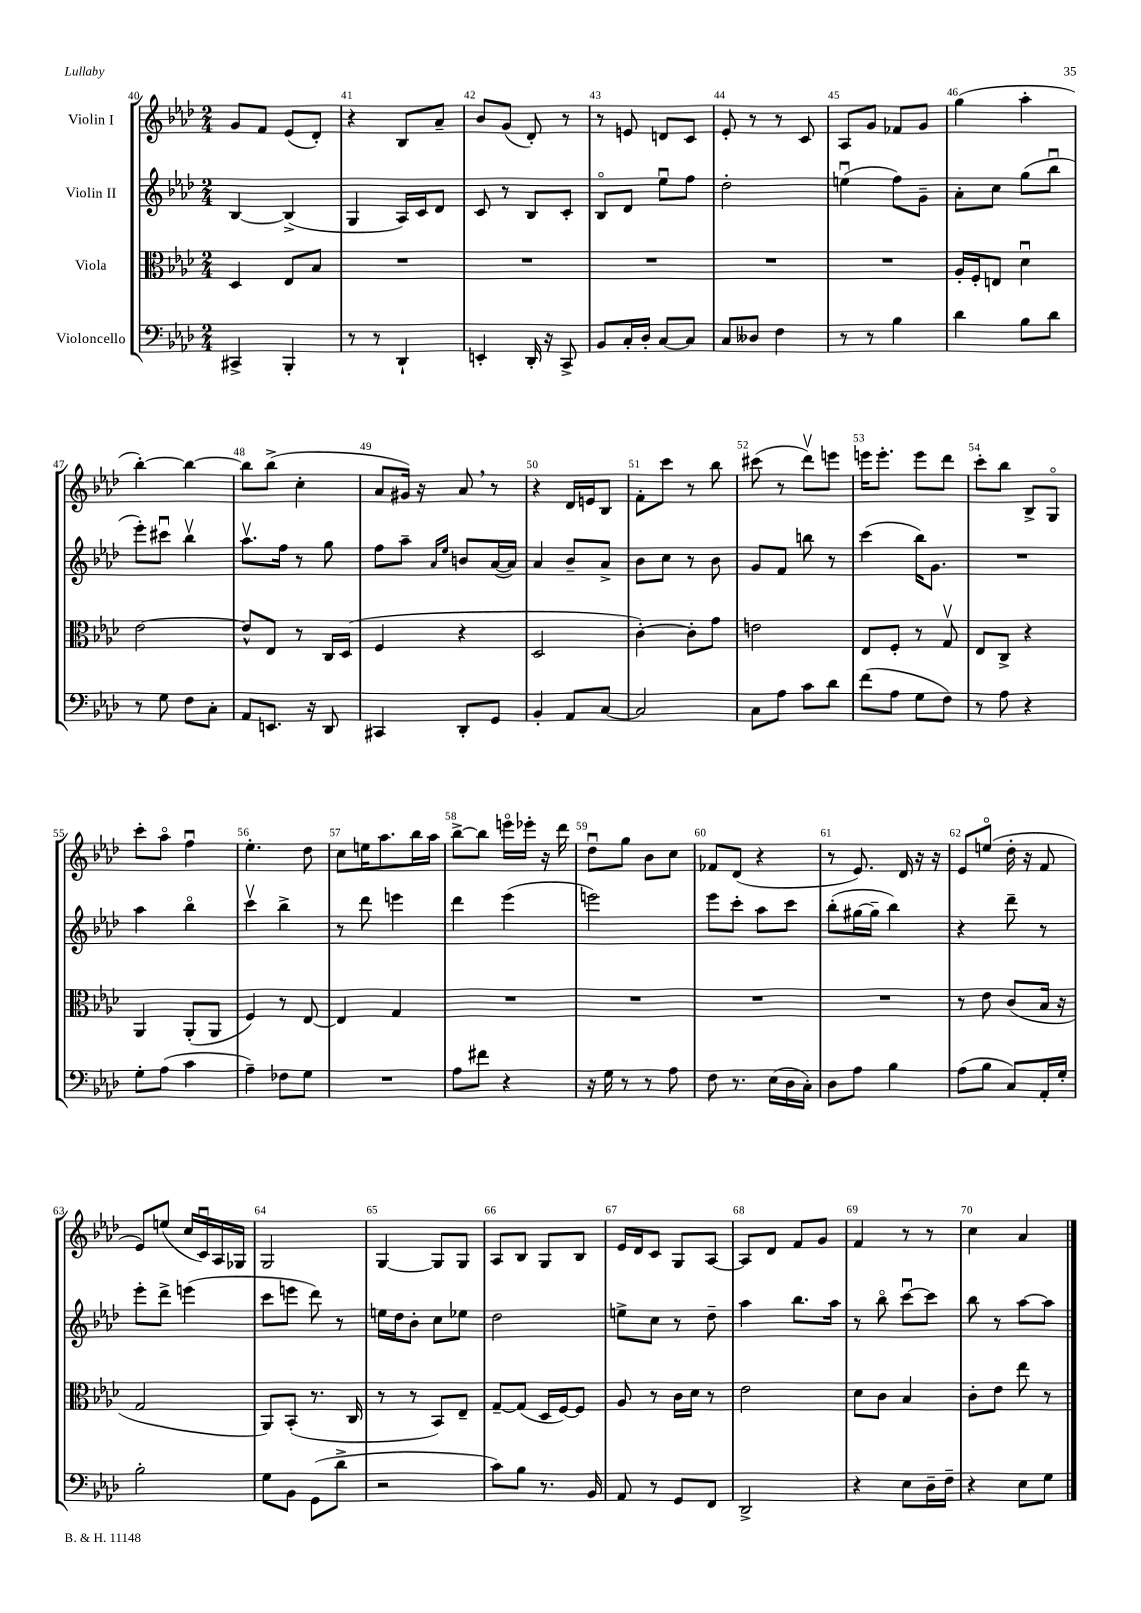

**kern	**kern	**kern	**kern
*staff4	*staff3	*staff2	*staff1
*clefF4	*clefC3	*clefG2	*clefG2
*k[b-e-a-d-]	*k[b-e-a-d-]	*k[b-e-a-d-]	*k[b-e-a-d-]
*M2/4	*M2/4	*M2/4	*M2/4
4CC#^	4D-	[4B-	8g
.	.	.	8f
4BBB-'	8E-	(4B-^]	(8e-
.	8B-	.	8d-')
=	=	=	=
8r	2r	4G	4r
8r	.	.	.
4DD-`	.	16A-)	8B-
.	.	16c	.
.	.	8d-	8a-~
=	=	=	=
4EE'	2r	8c	8b-
.	.	8r	(8g
16DD-'	.	8B-	8d-')
16r	.	.	.
8CC^	.	8c'	8r
=	=	=	=
8BB-	2r	8B-o	8r
16C'	.	8d-	8e
16D-'	.	.	.
[8C	.	8ee-u	8d
8C]	.	8ff	8c
=	=	=	=
8C	2r	2dd-'	8e-'
8D--	.	.	8r
4F	.	.	8r
.	.	.	8c
=	=	=	=
8r	2r	(4eeu	8A-
8r	.	.	8g
4B-	.	8ff)	8f-
.	.	8g~	8g
=	=	=	=
4d-	16A-'	8a-'	(4gg
.	16F'	.	.
.	8E	8cc	.
8B-	4d-u	(8gg	4aa-'
8d-	.	8bb-u	.
=	=	=	=
8r	[2e-	8eee-')	[4bb-')
8G	.	8ccc#u	.
8F	.	4bb-v	4bb-_
8C'	.	.	.
=	=	=	=
8AA-	8e-^^]	8.aa-v	8bb-]
8.EE	8E-	.	(8bb-^
.	.	16ff	.
.	8r	8r	4cc'
16r	.	.	.
8DD-	16C	8gg	.
.	(16D-	.	.
=	=	=	=
4CC#	4F	8ff	8a-
.	.	8aa-~	16g#)
.	.	.	16r
.	.	16qqa-	.
.	.	16qqee-	.
8DD-'	4r	8b	8a-
8GG	.	([16a-	8r
.	.	16a-])	.
=	=	=	=
4BB-'	2D-	4a-	4r
8AA-	.	8b-~	16d-
.	.	.	16e
[8C	.	8a-^	8B-
=	=	=	=
2C]	[4c')	8b-	8f'
.	.	8cc	8ccc
.	8c']	8r	8r
.	8g	8b-	8bb-
=	=	=	=
8C	2e	8g	(8ccc#
8A-	.	8f	8r
8c	.	8bb	8ddd-v)
8d-	.	8r	8eee
=	=	=	=
(8f	8E-	(4ccc	16eee
.	.	.	8.eee'
8A-	8F'	.	.
8G	8r	16bb-)	8eee
.	.	8.g	.
8F)	8Gv	.	8ddd-
=	=	=	=
8r	8E-	2r	8ccc'
8A-	8C^	.	8bb-
4r	4r	.	8B-^
.	.	.	8Go
=	=	=	=
8G'	4AA-	4aa-	8ccc'
(8A-	.	.	8aa-o
4c	(8AA-'	4bb-o	4ffu
.	8AA-	.	.
=	=	=	=
4A-~)	4F)	4cccv	4.ee-'
8F-	8r	4bb-^	.
8G	[8E-	.	8dd-
=	=	=	=
2r	4E-]	8r	8cc
.	.	8ddd-	16ee
.	.	.	8.aa-
.	4G	4eee	.
.	.	.	16bb-
.	.	.	16aa-
=	=	=	=
8A-	2r	4ddd-	[8bb-^
8f#	.	.	8bb-]
4r	.	(4eee-	16eeeo
.	.	.	16eee-'
.	.	.	16r
.	.	.	16ddd-
=	=	=	=
16r	2r	2eee)	8dd-u
16G	.	.	.
8r	.	.	8gg
8r	.	.	8b-
8A-	.	.	8cc
=	=	=	=
8F	2r	8eee-	8f-
8.r	.	8ccc'	(8d-
.	.	8aa-	4r
(16E-	.	.	.
16D-	.	8ccc	.
16C')	.	.	.
=	=	=	=
8D-	2r	(8bb-'	8r
8A-	.	[16gg#	8.e-)
.	.	16gg#~]	.
4B-	.	4bb-)	.
.	.	.	16d-
.	.	.	16r
.	.	.	16r
=	=	=	=
(8A-	8r	4r	8e-
8B-	8e-	.	(8eeo
8C)	(8c	8ddd-~	16dd-'
.	.	.	16r
16AA-'	16B-	8r	8f
16G'	16r	.	.
=	=	=	=
2B-'	2G	8eee-'	8e-)
.	.	8ddd-^	(8ee
.	.	(4eee	16cc
.	.	.	16cu)
.	.	.	16A-
.	.	.	16G-
=	=	=	=
8G	8AA-)	8ccc	2G
8BB-	(8BB-'	8eee	.
(8GG	8.r	8ddd-)	.
8d-^	.	8r	.
.	16C	.	.
=	=	=	=
2r	8r	16ee	[4G
.	.	16dd-	.
.	8r	8b-'	.
.	8BB-)	8cc	8G]
.	8E-~	8ee-	8G
=	=	=	=
8c)	[8G~	2dd-	8A-
8B-	(8G]	.	8B-
8.r	16D-	.	8G
.	[16F)	.	.
.	8F]	.	8B-
16BB-	.	.	.
=	=	=	=
8AA-	8A-	8ee^	16e-
.	.	.	16d-
8r	8r	8cc	8c
8GG	16c	8r	8G
.	16d-	.	.
8FF	8r	8dd-~	[8A-
=	=	=	=
2DD-^	2e-	4aa-	8A-]
.	.	.	8d-
.	.	8.bb-	8f
.	.	.	8g
.	.	16aa-	.
=	=	=	=
4r	8d-	8r	4f
.	8c	8bb-o	.
8E-	4B-	[8cccu	8r
16D-~	.	8ccc]	8r
16F~	.	.	.
=	=	=	=
4r	8c'	8bb-	4cc
.	8e-	8r	.
8E-	8ee-	[8aa-	4a-
8G	8r	8aa-]	.
==	==	==	==
*-	*-	*-	*-
